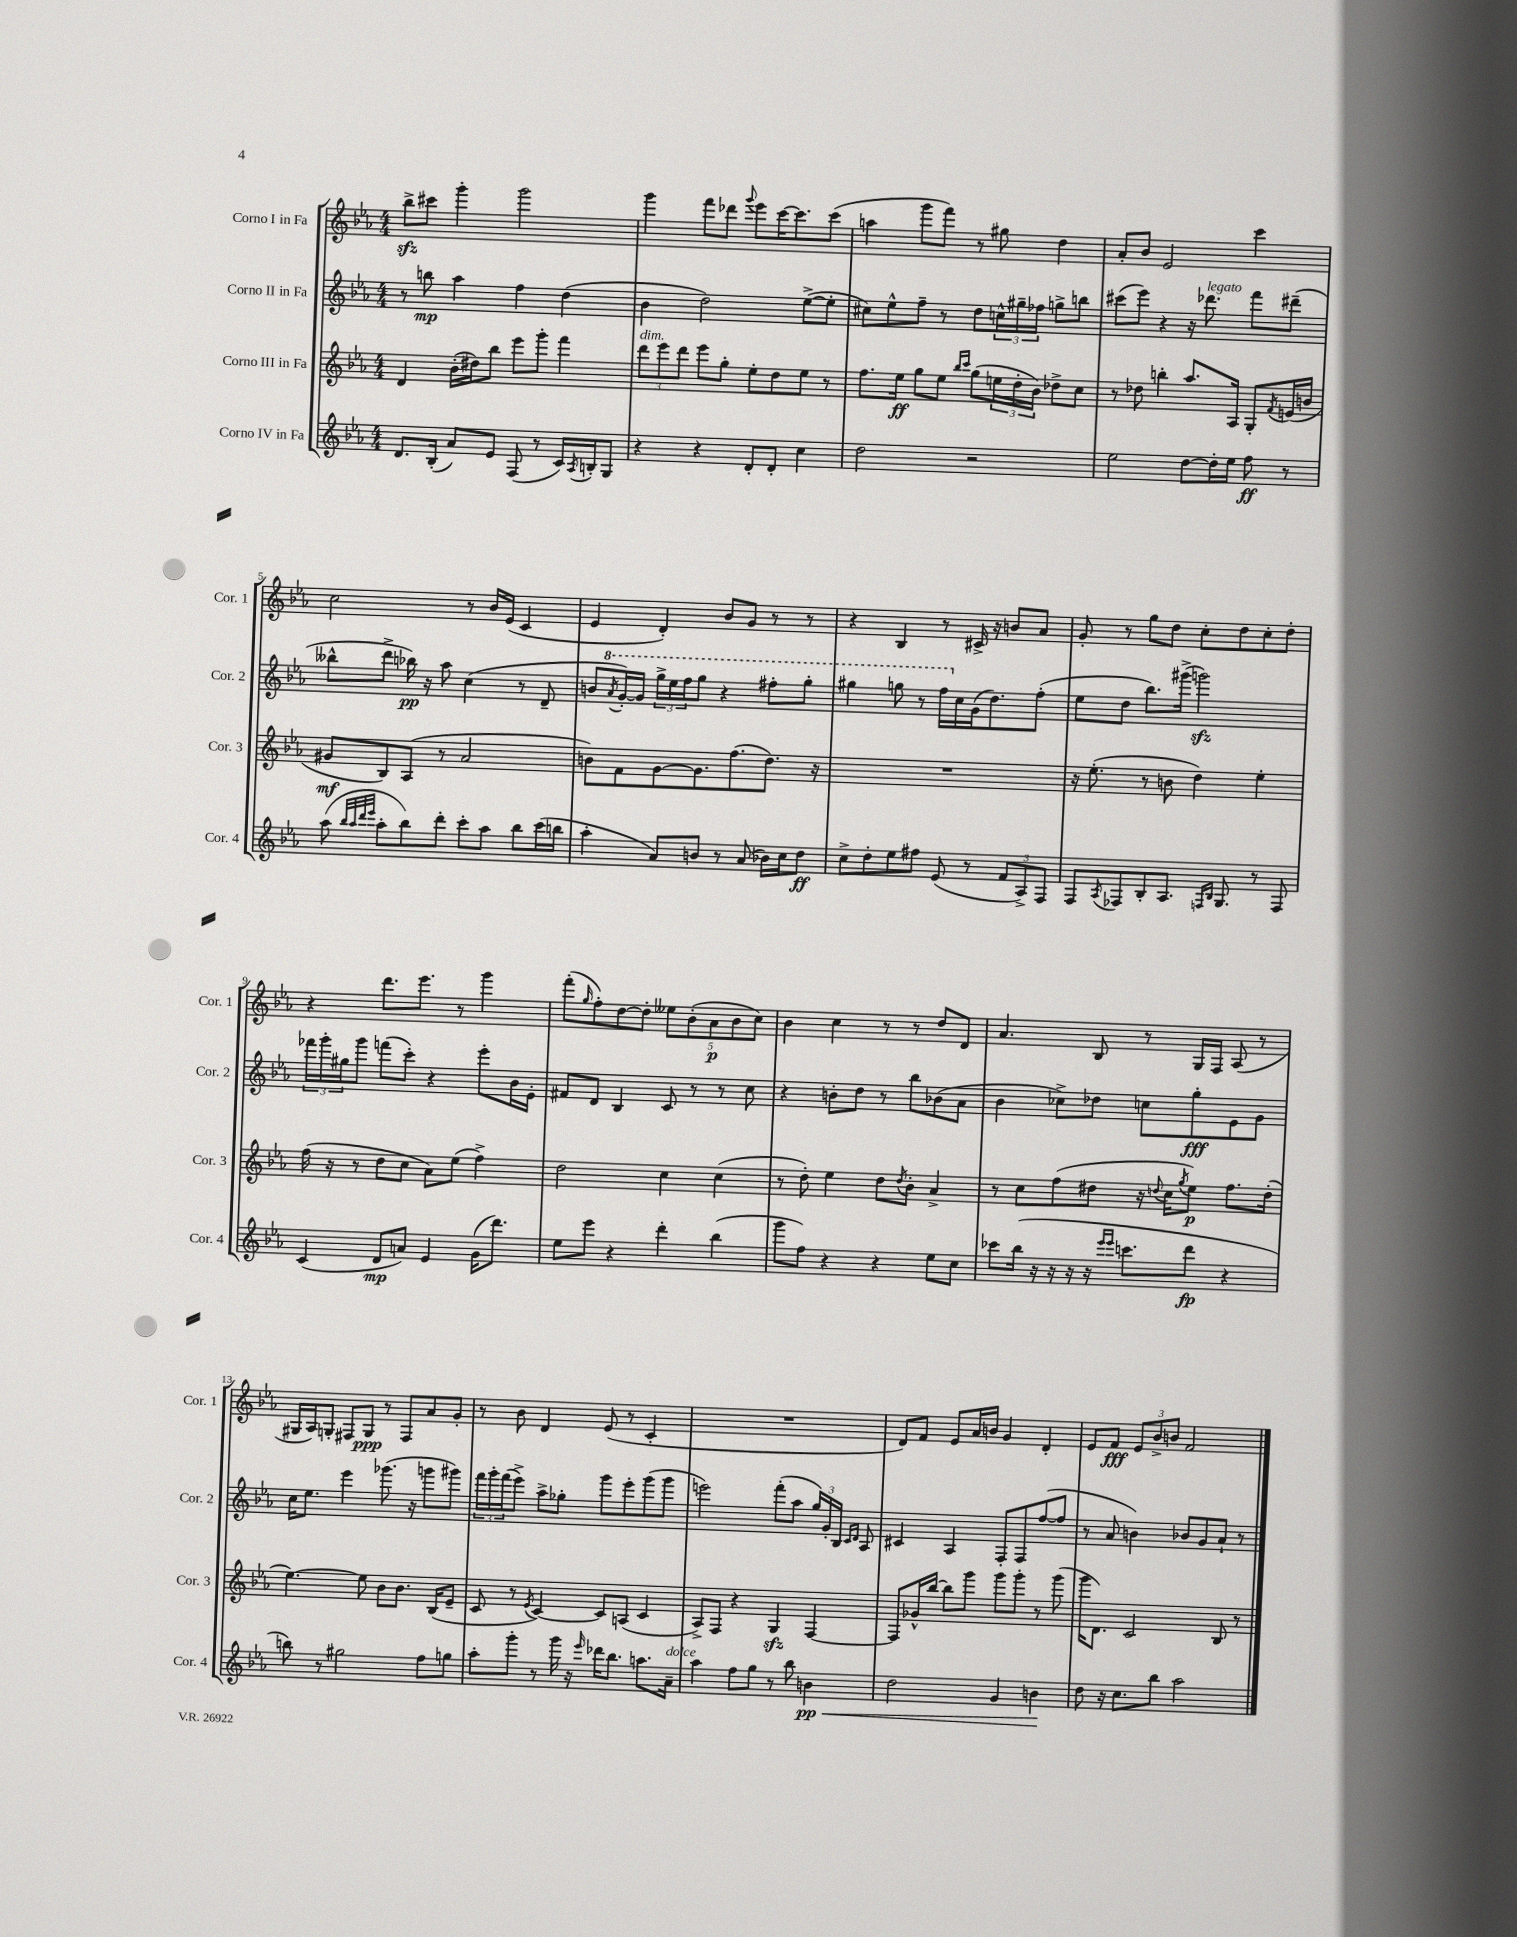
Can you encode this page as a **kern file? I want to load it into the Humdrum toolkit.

**kern	**kern	**kern	**kern
*staff4	*staff3	*staff2	*staff1
*clefG2	*clefG2	*clefG2	*clefG2
*k[b-e-a-]	*k[b-e-a-]	*k[b-e-a-]	*k[b-e-a-]
*M4/4	*M4/4	*M4/4	*M4/4
8.d	4d	8r	8bb-^
.	.	8bb	8ccc#
(16B-'	.	.	.
8a-)	(16b-'	4aa-	4ggg'
.	16dd#)	.	.
8e-	8bb-	.	.
(8F	8eee-	4ff	2ggg
8r	8ggg'	.	.
16c)	4fff	(4dd	.
8qA-	.	.	.
16B'	.	.	.
8G	.	.	.
=	=	=	=
4r	12ddd	4b-	4ggg
.	12eee-	.	.
.	12ddd	.	.
4r	8eee-	2dd)	8fff
.	8gg'	.	8ddd-
.	.	.	8qqggg
8d'	8ee-'	.	8eee-
8d'	8dd	.	[16ccc
.	.	.	8.ccc]
4cc	8ee-	([8ee-^	.
.	8r	8ee-']	(8ccc
=	=	=	=
2dd	8.ff	8cc#)	4aa
.	.	8ee-^^	.
.	16ee-	.	.
.	8gg	8ff~	8ggg
.	8ee-	8r	8fff)
.	16qqbb-	.	.
.	16qqccc	.	.
2r	(8gg	8dd	8r
.	24ee	24cc^^	8gg#
.	24dd'	24gg#~	.
.	24b-)	24ff-	.
.	8dd-^	8gg^	4dd
.	8cc	8bb	.
=	=	=	=
2ee-	8r	(8ccc#	8a-'
.	8dd-	8eee-)	8b-
.	4bb'	4r	2e-
[8dd	8.aa-	16r	.
.	.	8.ddd-	.
16dd']	.	.	.
16ee-	16A-	.	.
8ff	8G'	8fff	4ccc
.	8qf	.	.
8r	(16e	(8ddd#~	.
.	16b	.	.
=	=	=	=
(8aa-	8g#	8bb--^^	2cc
32qqbb-	.	.	.
32qqaa-	.	.	.
32qqddd	.	.	.
32qqeee-	.	.	.
8aa-'	8B-)	8ddd^	.
8bb-)	(8A-	16bb-)	.
.	.	16r	.
8ddd'	8r	8aa-	.
8ccc'	2a-	(4cc	8r
8aa-	.	.	16b-
.	.	.	(16e-
8bb-	.	8r	4c
(16ccc	.	8d~	.
16bb	.	.	.
=	=	=	=
4aa-'	8b)	8b	4e-
.	.	8qaa-	.
.	8f	[16gg')	.
.	.	16gg]	.
8a-)	[8g	24ggg^	4d')
.	.	24eee-	.
.	.	24fff	.
8b	8.g]	8ggg	.
8r	.	4r	8b-
.	(8.ff	.	.
(8a-	.	.	8g
16b-)	8.dd)	8fff#'	8r
16cc	.	.	.
8dd	.	8ggg'	8r
.	16r	.	.
=	=	=	=
8cc^	1r	4ggg#	4r
8dd'	.	.	.
8ee-	.	8ggg	4B-
8ff#	.	8r	.
(8e-	.	16fff	8r
.	.	16cc	.
8r	.	(16g	16c#^
.	.	8.dd)	16r
12f	.	.	8b
12A-^)	.	.	.
.	.	(8ff'	8a-
12F	.	.	.
=	=	=	=
8F	16r	8ee-	8g'
.	(8.ee-'	.	.
8qA-	.	.	.
8F-	.	8dd	8r
8B-'	8r	8.bb-)	8gg
8.A-	8b	.	8dd
.	.	(16ggg#^	.
.	4dd)	2ggg)	8cc'
16qqF	.	.	.
16qqB-	.	.	.
8.G	.	.	.
.	.	.	8dd
8r	4ee-'	.	8cc'
8F	.	.	8dd'
=	=	=	=
(4c	(16ff	24fff-	4r
.	.	24ggg'	.
.	16r	.	.
.	.	24gg#	.
.	8r	8ggg	.
8d	8dd	(8fff	8.ddd
8a)	8cc	8ccc')	.
.	.	.	8.eee-
4e-	8a-)	4r	.
.	(8ee-	.	8r
(16g	4ff^)	8eee-'	4ggg
8.ddd)	.	.	.
.	.	16b-	.
.	.	16e-'	.
=	=	=	=
8ee-	2dd	8f#	(8fff'
.	.	.	16qqgg
8eee-	.	8d	8ff')
4r	.	4B-	[8dd
.	.	.	8dd']
4ddd'	4cc	8c	10ee--
.	.	.	(10b-'
.	.	8r	.
.	.	.	10a-
(4bb-	(4cc	8r	.
.	.	.	10b-
.	.	8cc	.
.	.	.	10cc)
=	=	=	=
8ggg	8r	4r	4b-
8ff)	8dd')	.	.
4r	4ee-	8b'	4cc
.	.	8dd	.
4r	8dd	8r	8r
.	8qdd	.	.
.	8b-'	8bb-	8r
8ee-	4a-^	(8b-	8dd
8cc	.	8a-	8d
=	=	=	=
8ccc-	8r	4b-	4.a-
(16bb-	8cc	.	.
16r	.	.	.
16r	(8ff	8cc-^)	.
16r	.	.	.
16r	8dd#	8dd-	8B-
16qqeee-	.	.	.
16qqeee-	.	.	.
8.ccc	.	.	.
.	16r	8cc	8r
.	8qqdd	.	.
.	16cc	.	.
.	8qgg	.	.
8ddd	8ee-)	8gg'	16G
.	.	.	16F
4r	8.ff	8e-	(8A-
.	.	8g	8r
.	(16dd'	.	.
=	=	=	=
8bb)	[4.ee-)	16cc	16G#
.	.	8.ee-	16A-)
8r	.	.	8G'
2gg#	.	4eee-	8F#
.	8ee-]	.	8G
.	8b-	(8.ggg-	8r
.	8.b-	.	8F#
.	.	16r	.
8ff	.	8ggg	8a-
.	(16B-	.	.
8gg	8e-~	8ggg#)	8g'
=	=	=	=
8aa-'	8c	24fff	8r
.	.	24ggg'	.
.	.	(24fff	.
8ggg'	8r	8eee-^)	8b-
.	8qe-	.	.
8r	[4c)	8aa-^	4d
16ggg	.	8gg-'	.
16r	.	.	.
16qqeee-	.	.	.
16ddd-	8c]	8ggg	(8e-
8.bb-	.	.	.
.	(8A	8eee-'	8r
8.aa	4c	(8ggg	4c'
.	.	8ggg	.
16a-~	.	.	.
=	=	=	=
4aa-	8A-^)	2eee)	1r
.	8F	.	.
8ff	4r	.	.
8gg	.	.	.
8r	4G	(8fff'	.
8bb-	.	8aa-	.
4b	[4F	24gg)	.
.	.	24g'	.
.	.	24B-	.
.	.	16qqc	.
.	.	16qqd	.
.	.	8A-	.
=	=	=	=
2dd	8F]	4c#	8d)
.	16g-^^	.	8f
.	[16bb-	.	.
.	8bb-]	4A-	8e-
.	8ggg	.	16a-
.	.	.	16b
4g	8ggg	8F'	4g
.	8ggg'	8F	.
4b	8r	([8ff	4d'
.	(8ggg	8ff]	.
=	=	=	=
8dd	16ggg	8r	8e-
.	8.d)	.	.
16r	.	8a-	8f
8.cc	.	.	.
.	2c	4b)	12e-
.	.	.	12b-^
8bb-	.	.	.
.	.	.	12b
2aa-	.	8b-	2f
.	.	8g	.
.	8B-	8a-`	.
.	8r	8r	.
==	==	==	==
*-	*-	*-	*-
